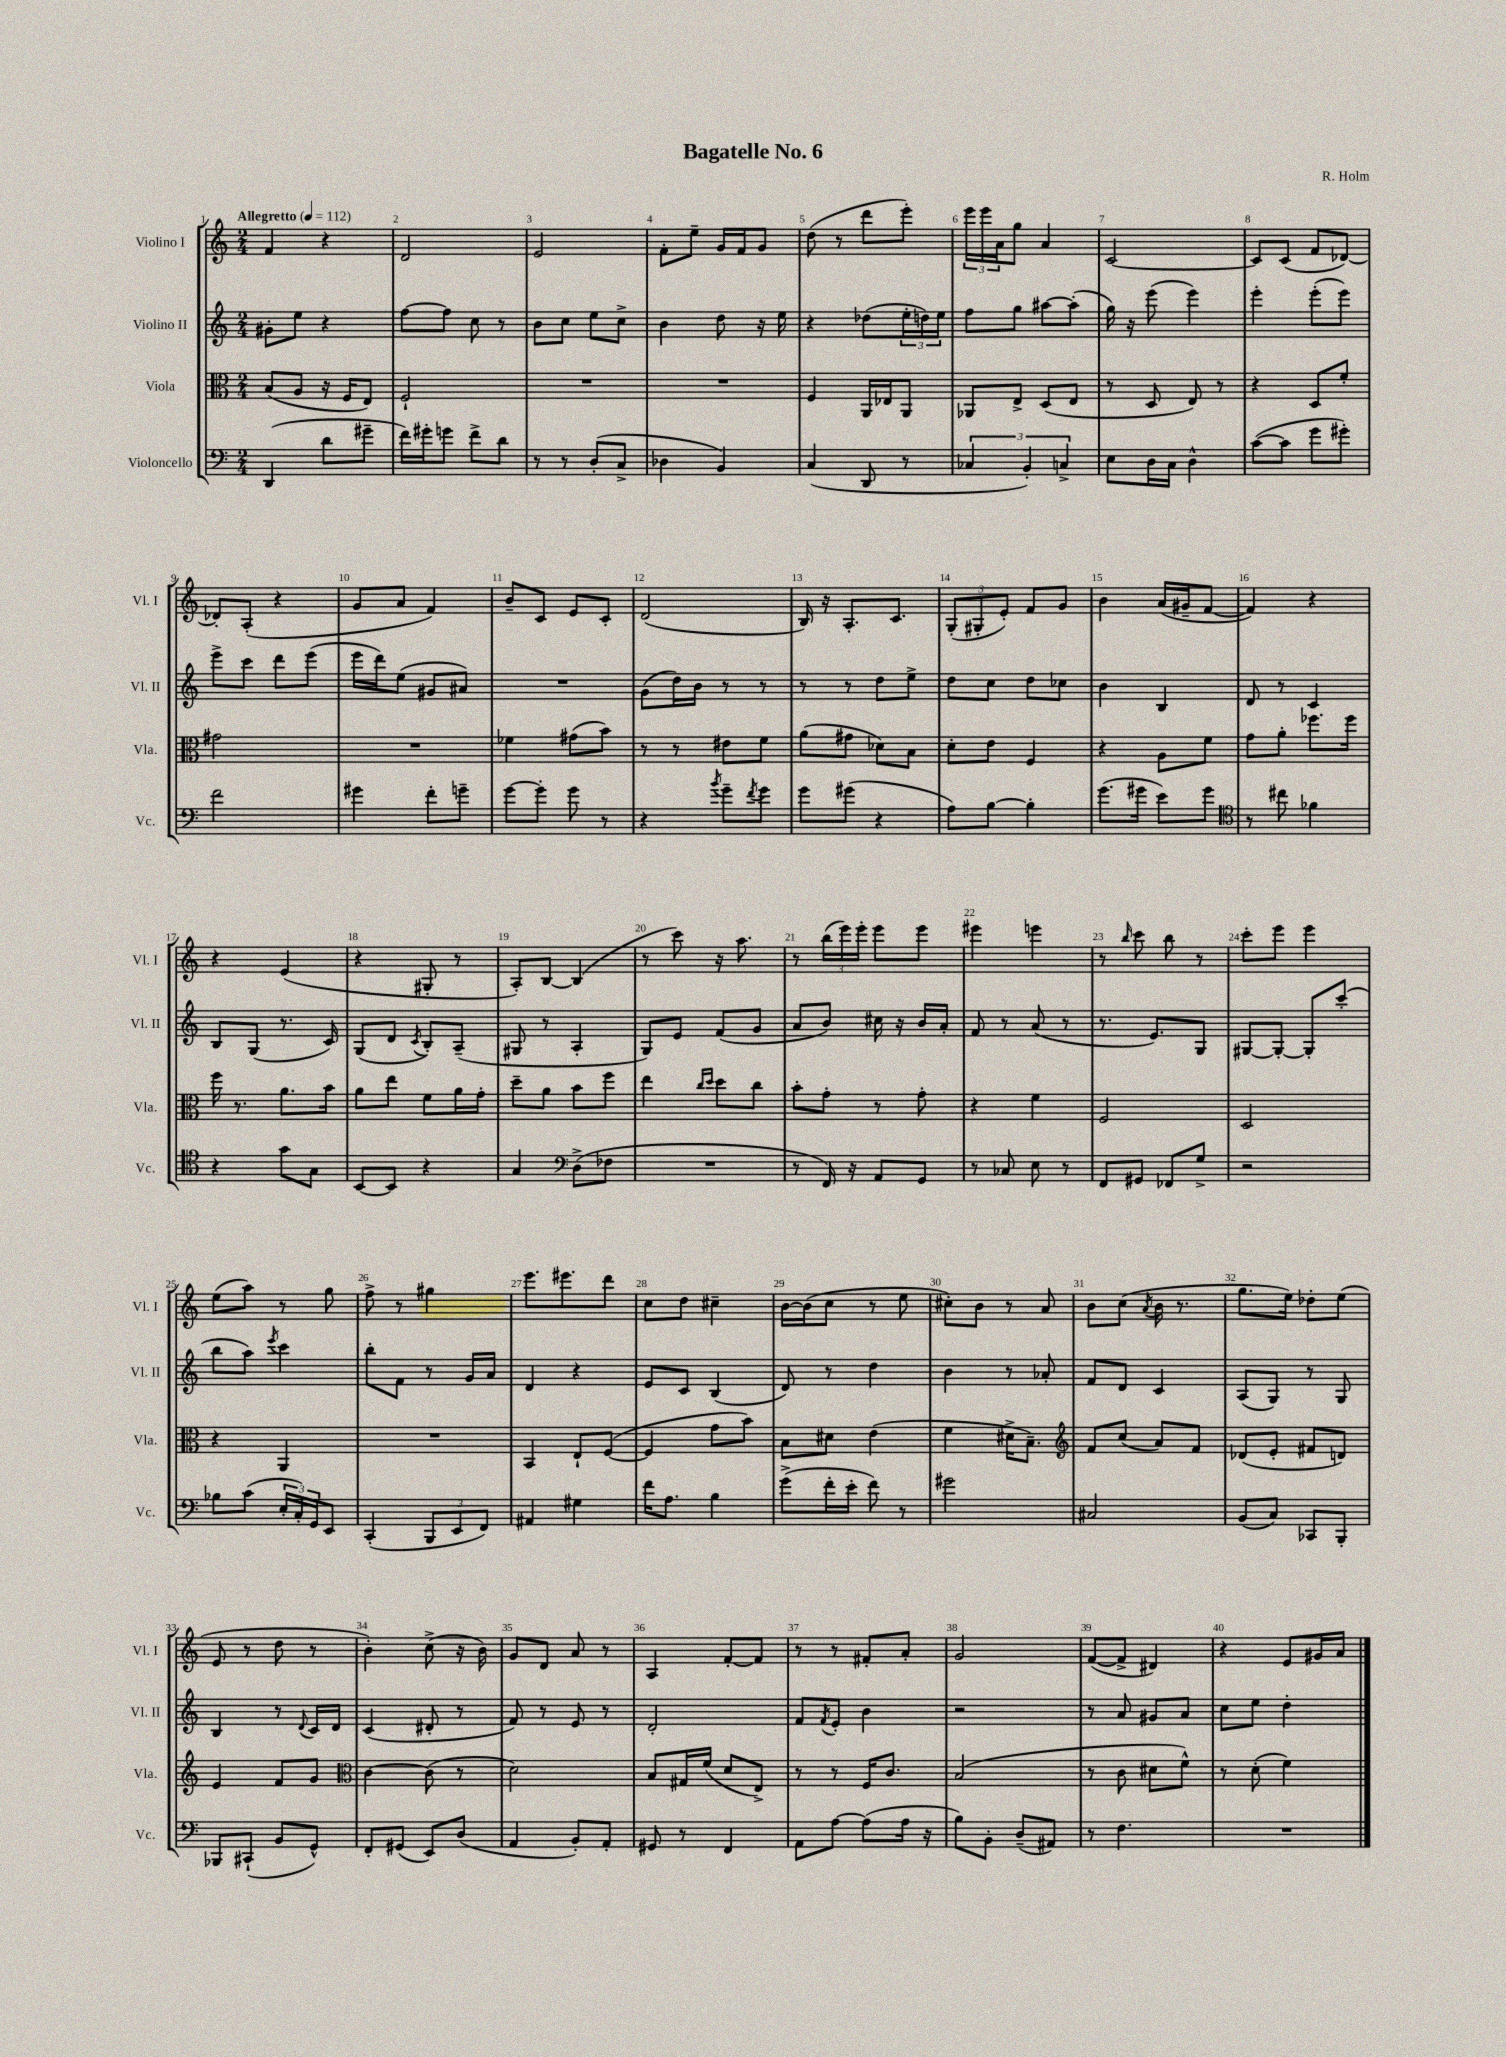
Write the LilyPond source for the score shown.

\header { title = "Bagatelle No. 6" composer = "R. Holm" }
<<
\new StaffGroup <<
\new Staff = "s0" \with { instrumentName = "Violino I" shortInstrumentName = "Vl. I" } {
    \clef treble \key c \major \numericTimeSignature \time 2/4 \tempo "Allegretto" 4 = 112
    f'4 r4 |
    d'2 |
    e'2 |
    f'8-. e''8-- g'16 f'16 g'8 |
    d''8( r8 d'''8 e'''8-.) |
    \tuplet 3/2 { e'''16 e'''16 a'16 } g''8 a'4 |
    c'2~ |
    c'8 c'8( f'8 des'8~) |
    des'8-. a8-.( r4 |
    g'8 a'8 f'4) |
    b'8-- c'8 e'8 c'8-. |
    d'2( |
    b16) r16 a8.-. c'8. |
    \tuplet 3/2 { g8-.( gis8-. e'8-.) } f'8 g'8 |
    b'4 a'16( gis'16-- f'8~ |
    f'4) r4 |
    r4 e'4( |
    r4 gis8-. r8 |
    a8-.) b8~ b4( |
    r8 c'''8) r16 a''8. |
    r8 \tuplet 3/2 { b''16( e'''16) e'''16-. } e'''8 e'''8 |
    eis'''4 e'''4 |
    r8 \grace { b''16 } c'''8 b''8 r8 |
    c'''8-. e'''8 e'''4 |
    e''8( a''8) r8 g''8 |
    f''8-> r8 gis''4 |
    e'''8. eis'''8. d'''8 |
    c''8 d''8 cis''4-- |
    b'16~ b'16( c''8 r8 e''8 |
    cis''8-.) b'8 r8 a'8 |
    b'8 c''8( \acciaccatura { a'8 } b'16 r8. |
    g''8. e''16) des''8-. e''8( |
    e'8 r8 d''8 r8 |
    b'4-.) c''8->( r16 b'16) |
    g'8 d'8 a'8 r8 |
    a4 f'8~-. f'8 |
    r8 r8 fis'8-. a'8-. |
    g'2 |
    f'8~( f'8-> dis'4) |
    r4 e'8 gis'16 a'16 \bar "|." |
}
\new Staff = "s1" \with { instrumentName = "Violino II" shortInstrumentName = "Vl. II" } {
    \clef treble \key c \major \numericTimeSignature \time 2/4
    gis'8-. e''8 r4 |
    f''8~ f''8 c''8 r8 |
    b'8 c''8 e''8 c''8-> |
    b'4 d''8 r16 e''16 |
    r4 des''8( \tuplet 3/2 { e''16-. d''16) e''16 } |
    f''8 g''8 ais''8~ ais''8-.( |
    g''16) r16 e'''8( e'''4) |
    e'''4-. e'''8-.( e'''8) |
    e'''8-> c'''8 d'''8 e'''8( |
    e'''16 d'''16) e''8( gis'8 ais'8) |
    R2 |
    g'8( d''16) b'16 r8 r8 |
    r8 r8 d''8 e''8-> |
    d''8 c''8 d''8 ces''8 |
    b'4 b4 |
    d'8 r8 c'4 |
    b8 g8( r8. c'16) |
    g8( d'8 \acciaccatura { c'8 } b8-.) a8--( |
    gis8 r8 a4-. |
    g8) e'8 f'8( g'8 |
    a'8 b'8) cis''16 r16 b'16 a'16-. |
    f'8 r8 a'8( r8 |
    r8. e'8.) g8 |
    gis8~ gis8~-. gis8-. c'''8-.( |
    b''8 a''8) \acciaccatura { e'''8 } c'''4 |
    b''8-. f'8 r8 g'16 a'16 |
    d'4 r4 |
    e'8 c'8 b4( |
    d'8) r8 d''4 |
    b'4 r8 aes'8-. |
    f'8 d'8 c'4 |
    a8( g8) r8 g8 |
    b4 r8 \appoggiatura { d'8 } c'16 d'16 |
    c'4( dis'8-. r8 |
    f'8) r8 e'8 r8 |
    d'2-. |
    f'8 \acciaccatura { f'8 } e'8-. b'4 |
    r2 |
    r8 a'8 gis'8 a'8 |
    c''8 e''8 d''4-. \bar "|." |
}
\new Staff = "s2" \with { instrumentName = "Viola" shortInstrumentName = "Vla." } {
    \clef alto \key c \major \numericTimeSignature \time 2/4
    b8( a8 r16 f16 e8) |
    f2-! |
    R2 |
    R2 |
    f4 a,16 ees16 a,8 |
    aes,8 e8-> d8( e8 |
    r8 d8 e8) r8 |
    r4 d8 f'8-. |
    gis'2 |
    R2 |
    fes'4 gis'8( b'8) |
    r8 r8 eis'8 f'8 |
    a'8( gis'8 des'8) b8 |
    d'8-. e'8 f4 |
    r4 a8 f'8 |
    g'8 a'8-. fes''8. fes''16 |
    f''16 r8. a'8. b'16 |
    a'8 e''8 f'8 a'16 g'16-. |
    d''8-- a'8 b'8 f''8 |
    e''4 \grace { c''16 d''16 } d''8 c''8 |
    b'8-. g'8-. r8 g'8-. |
    r4 f'4 |
    f2 |
    d2 |
    r4 a,4 |
    R2 |
    b,4 e8-! f8~( |
    f4 g'8 b'8) |
    b8 dis'8 e'4( |
    f'4 dis'16-> b8.--) |
    \clef treble f'8 c''8( a'8) f'8 |
    des'8( e'8-. fis'8 d'8) |
    e'4 f'8 g'8 |
    \clef alto c'4~ c'8( r8 |
    d'2) |
    b8 gis16 f'16( d'8 e8->) |
    r8 r8 f16 c'8. |
    b2( |
    r8 c'8 dis'8 f'8-^) |
    r8 d'8-.( f'4) \bar "|." |
}
\new Staff = "s3" \with { instrumentName = "Violoncello" shortInstrumentName = "Vc." } {
    \clef bass \key c \major \numericTimeSignature \time 2/4
    d,4( d'8 gis'8-- |
    f'16) gis'16-. g'8 f'8-> d'8 |
    r8 r8 d8-.( c8-> |
    des4 b,4) |
    c4( d,8 r8 |
    \tuplet 3/2 { ces4 b,4-.) c4-> } |
    e8 d16 c16 d4-^ |
    c'8~( c'8 g'8 gis'8-.) |
    f'2 |
    gis'4 f'8-. g'8-- |
    g'8~ g'8-. g'8 r8 |
    r4 \acciaccatura { b'8 } g'8-- \acciaccatura { f'8 } g'8 |
    g'8 gis'8( r4 |
    a8) b8~ b4-. |
    g'8.( gis'16 e'8) gis'8 |
    \clef tenor r8 cis''8 fes'4 |
    r4 g'8 g8 |
    b,8~ b,8 r4 |
    g4 \clef bass d8->( fes8 |
    R2 |
    r8 f,16) r16 a,8 g,8 |
    r8 ces8 e8 r8 |
    f,8 gis,8 fes,8 g8-> |
    r2 |
    bes8 c'8( \tuplet 3/2 { e16-. c16-.) g,16 } e,8 |
    c,4-.( \tuplet 3/2 { b,,8 e,8 f,8) } |
    ais,4 gis4 |
    f'16 a8. b4 |
    g'8->( f'16-. e'16-. f'8) r8 |
    gis'2 |
    cis2 |
    b,8( c8) ces,8 b,,8-. |
    bes,,8 cis,8-!( b,8 g,8-^) |
    f,8-. gis,8( e,8) d8( |
    a,4 b,8-.) a,8-. |
    gis,8 r8 f,4 |
    a,8 a8~ a8( a16 r16 |
    b8) b,8-. d8--( ais,8) |
    r8 f4. |
    R2 \bar "|." |
}
>>
>>
\layout { \context { \Score \override BarNumber.break-visibility = ##(#f #t #t) barNumberVisibility = #all-bar-numbers-visible } }
